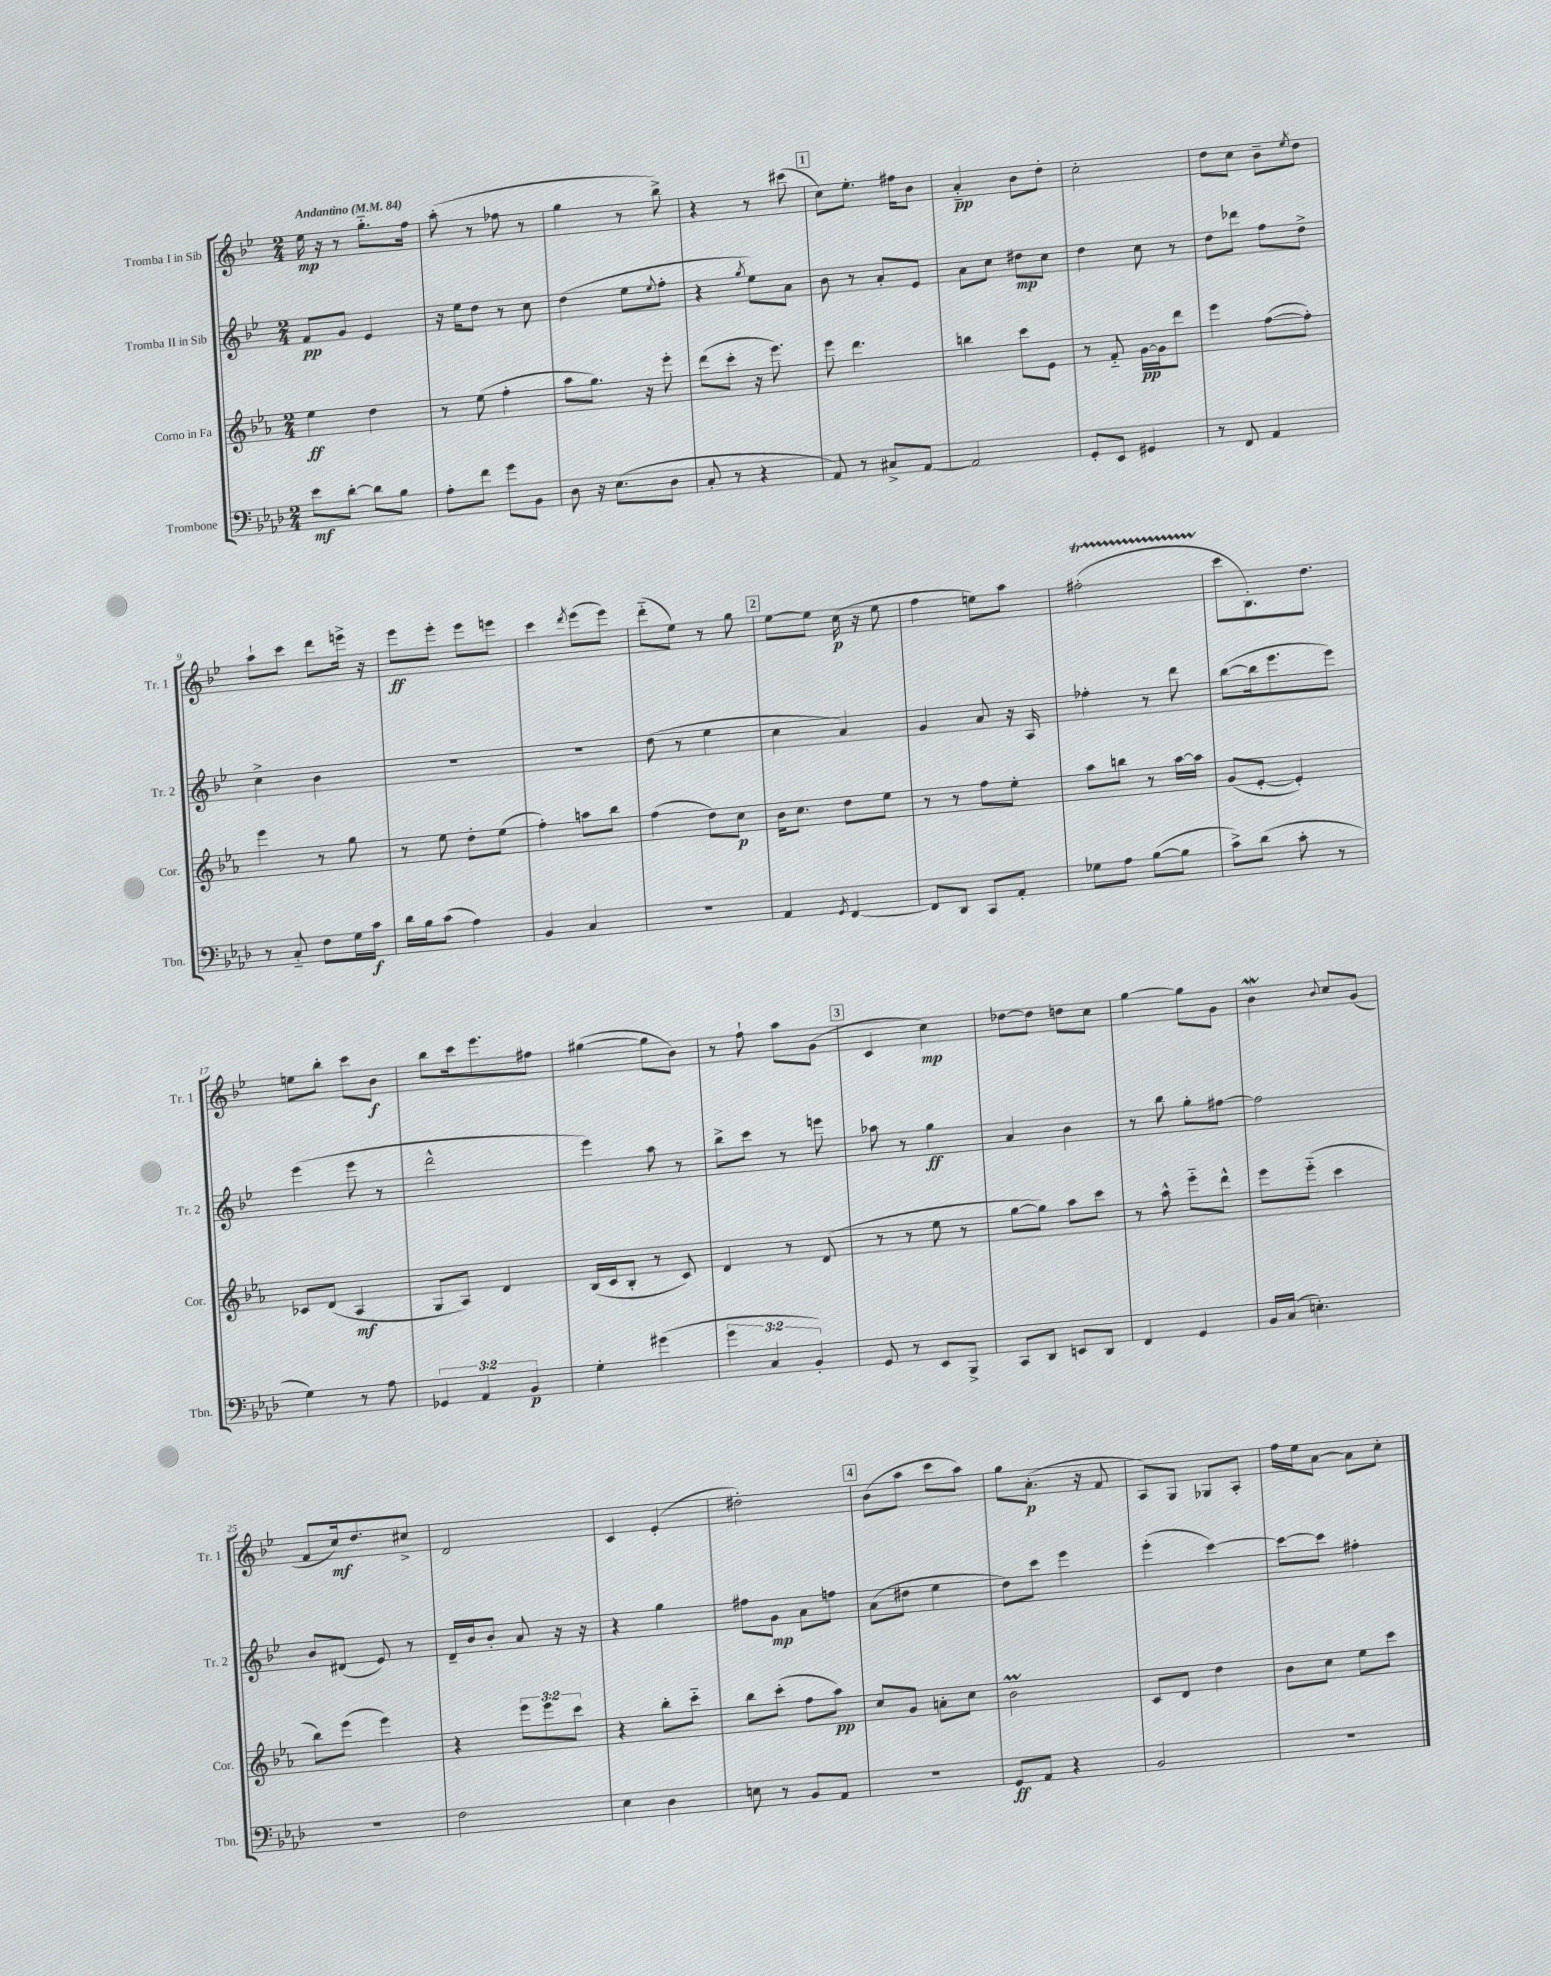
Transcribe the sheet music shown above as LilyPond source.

<<
\new StaffGroup <<
\new Staff = "s0" \with { instrumentName = "Tromba I in Sib" shortInstrumentName = "Tr. 1" } {
    \clef treble \key bes \major \numericTimeSignature \time 2/4 \tempo "Andantino" 4 = 84
    ees''16\mp r16 r8 g''8.-_ f''16 |
    a''8-.( r8 fes''8 r8 |
    g''4 r8 bes''8->) |
    r4 r8 cis'''8( |
    \mark \markup { \box "1" } c''8) ees''8.-. fis''16 bes'8 |
    a'4-_\pp bes'8 d''8-. |
    c''2-. |
    d''8 c''8 bes'8-- \acciaccatura { ees''8 } d''8 |
    a''8-! c'''8 d'''8 e'''16-> r16 |
    ees'''8\ff ees'''8-. ees'''8 e'''8 |
    c'''4 \acciaccatura { d'''8 } ees'''8( ees'''8) |
    d'''8-_( ees''8) r8 g''8 |
    \mark \markup { \box "2" } ees''8~ ees''8 c''16\p( r16 ees''8 |
    f''4 e''8) a''8 |
    fis''2-.\startTrillSpan( |
    c'''8\stopTrillSpan bes8.-.) d''8. |
    e''8 bes''8-. c'''8 bes'8\f |
    bes''8 c'''16 ees'''8. fis''8 |
    gis''4~( gis''8 bes'8) |
    r8 f''8-! a''8 g'8( |
    \mark \markup { \box "3" } c'4 c''4\mp) |
    des''8~ des''8 d''8 c''8 |
    g''4~ g''8 g'8 |
    bes'4\mordent \appoggiatura { bes'8 } c''8 g'8( |
    f'8 c''16\mf) d''8. cis''8-> |
    d'2 |
    c'4 ees'4-.( |
    dis''2-.) |
    \mark \markup { \box "4" } bes'8( a''8 c'''8 a''8) |
    g''8 a'8.-.\p( r16 f'8 |
    a8) g8 ges8 a8-. |
    f''16 ees''16 a'8~ a'8 c''8-. \bar "|." |
}
\new Staff = "s1" \with { instrumentName = "Tromba II in Sib" shortInstrumentName = "Tr. 2" } {
    \clef treble \key bes \major \numericTimeSignature \time 2/4
    f'8\pp g'8 ees'4 |
    r16 ees''16 d''8 r8 c''8 |
    d''4( ees''8 \appoggiatura { ees''8 } f''8-. |
    r4 \acciaccatura { g''8 } ees''8) a'8 |
    \mark \markup { \box "1" } bes'8 r8 a'8-. ees'8 |
    a'8 c''8 dis''8\mp c''8 |
    d''4 c''8 r8 |
    d''8 des'''8 f''8 d''8-> |
    c''4-> bes'4 |
    R2 |
    R2 |
    d''8( r8 ees''4 |
    \mark \markup { \box "2" } c''4 a'4) |
    g'4 a'8 r16 a16 |
    fes''4-. r8 d'''8 |
    bes''8~( bes''16 ees'''8. ees'''8) |
    ees'''4( ees'''8 r8 |
    d'''2-^ |
    ees'''4) a''8 r8 |
    bes''8-> c'''8 r8 e'''8 |
    \mark \markup { \box "3" } aes''8 r8 g''4\ff |
    a'4 bes'4 |
    r8 bes''8 g''8-. fis''8~ |
    fis''2 |
    bes'8 dis'8( ees'8) r8 |
    d'16-- bes'16 bes'8-. a'8 r16 r16 |
    r4 g''4 |
    fis''8 g'8\mp a'8 f''8 |
    \mark \markup { \box "4" } a'8( dis''8 ees''4 |
    d''8) c'''8 ees'''4 |
    ees'''4-.( c'''4~) |
    c'''8~ c'''8 fis''4-. \bar "|." |
}
\new Staff = "s2" \with { instrumentName = "Corno in Fa" shortInstrumentName = "Cor." } {
    \clef treble \key ees \major \numericTimeSignature \time 2/4 \override Staff.TupletNumber.text = #tuplet-number::calc-fraction-text
    ees''4\ff d''4 |
    r8 ees''8( f''4-. |
    aes''8 g''8.) r16 ees'''8-. |
    d'''8( c'''8-. r16 ees'''8.) |
    \mark \markup { \box "1" } ees'''8 d'''4. |
    b''4 c'''8 ees'8 |
    r8 f'8-_ g'16~\pp g'16 d'''8 |
    ees'''4 f''8~( f''8-.) |
    ees'''4 r8 g''8 |
    r8 ees''8 d''8-. ees''8( |
    f''4-.) a''8 bes''8 |
    f''4( d''8) c''8\p |
    \mark \markup { \box "2" } bes'16 c''8. d''8 ees''8 |
    r8 r8 f''8 ees''8-. |
    aes''8 b''8 r8 aes''16~ aes''16 |
    g'8( ees'8~-. ees'4-.) |
    ces'8 d'8( aes4\mf |
    g8 aes8) d'4 |
    bes16( c'16 bes8-. r8 c'8) |
    d'4 r8 d'8( |
    \mark \markup { \box "3" } r8 r8 ees''8 r8 |
    g''8~ g''8) aes''8 c'''8 |
    r8 aes''8-^ ees'''8-_ d'''8-^ |
    ees'''8 ees'''8-_( c'''4 |
    bes''8) ees'''8( ees'''4) |
    r4 \tuplet 3/2 { ees'''8 ees'''8 c'''8 } |
    r4 bes''8-. c'''8-_ |
    bes''8 c'''8-.( f''8 aes''8\pp) |
    \mark \markup { \box "4" } c''8 g'8 a'8-. c''8 |
    bes'2\prall |
    c'8 d'8 d''4 |
    bes'8 c''8 ees''8 c'''8 \bar "|." |
}
\new Staff = "s3" \with { instrumentName = "Trombone" shortInstrumentName = "Tbn." } {
    \clef bass \key aes \major \numericTimeSignature \time 2/4 \override Staff.TupletNumber.text = #tuplet-number::calc-fraction-text
    ees'8\mf des'8~-. des'8 bes8 |
    aes8-. f'8 g'8 bes,8 |
    des8 r16 ees8.( des8 |
    c8-. r8 r4 |
    \mark \markup { \box "1" } aes,8) r8 cis8-> aes,8~ |
    aes,2 |
    g,8-. ees,8 gis,4 |
    r8 f,8 aes,4 |
    r8 c8-_ f8 g16 c'16\f |
    des'16 bes16 c'8( aes4) |
    bes,4 c4 |
    R2 |
    \mark \markup { \box "2" } aes,4 \acciaccatura { g,8 } f,4~ |
    f,8 des,8 c,8 aes,8-. |
    ges8 aes8 bes8~( bes8 |
    c'8->) des'8( c'8-. r8 |
    g4) r8 aes8 |
    \tuplet 3/2 { ges,4 aes,4 bes,4\p } |
    g4-. gis'4( |
    \tuplet 3/2 { g'4 c4 bes,4-.) } |
    \mark \markup { \box "3" } g,8 r8 ees,8 bes,,8-> |
    c,8 des,8 e,8 des,8 |
    f,4 g,4 |
    bes,16 c16( e4.-.) |
    R2 |
    f2 |
    ees4 des4 |
    e8 r8 bes,8 aes,8 |
    \mark \markup { \box "4" } r2 |
    g,8\ff aes,8 r4 |
    bes,2 |
    R2 \bar "|." |
}
>>
>>
